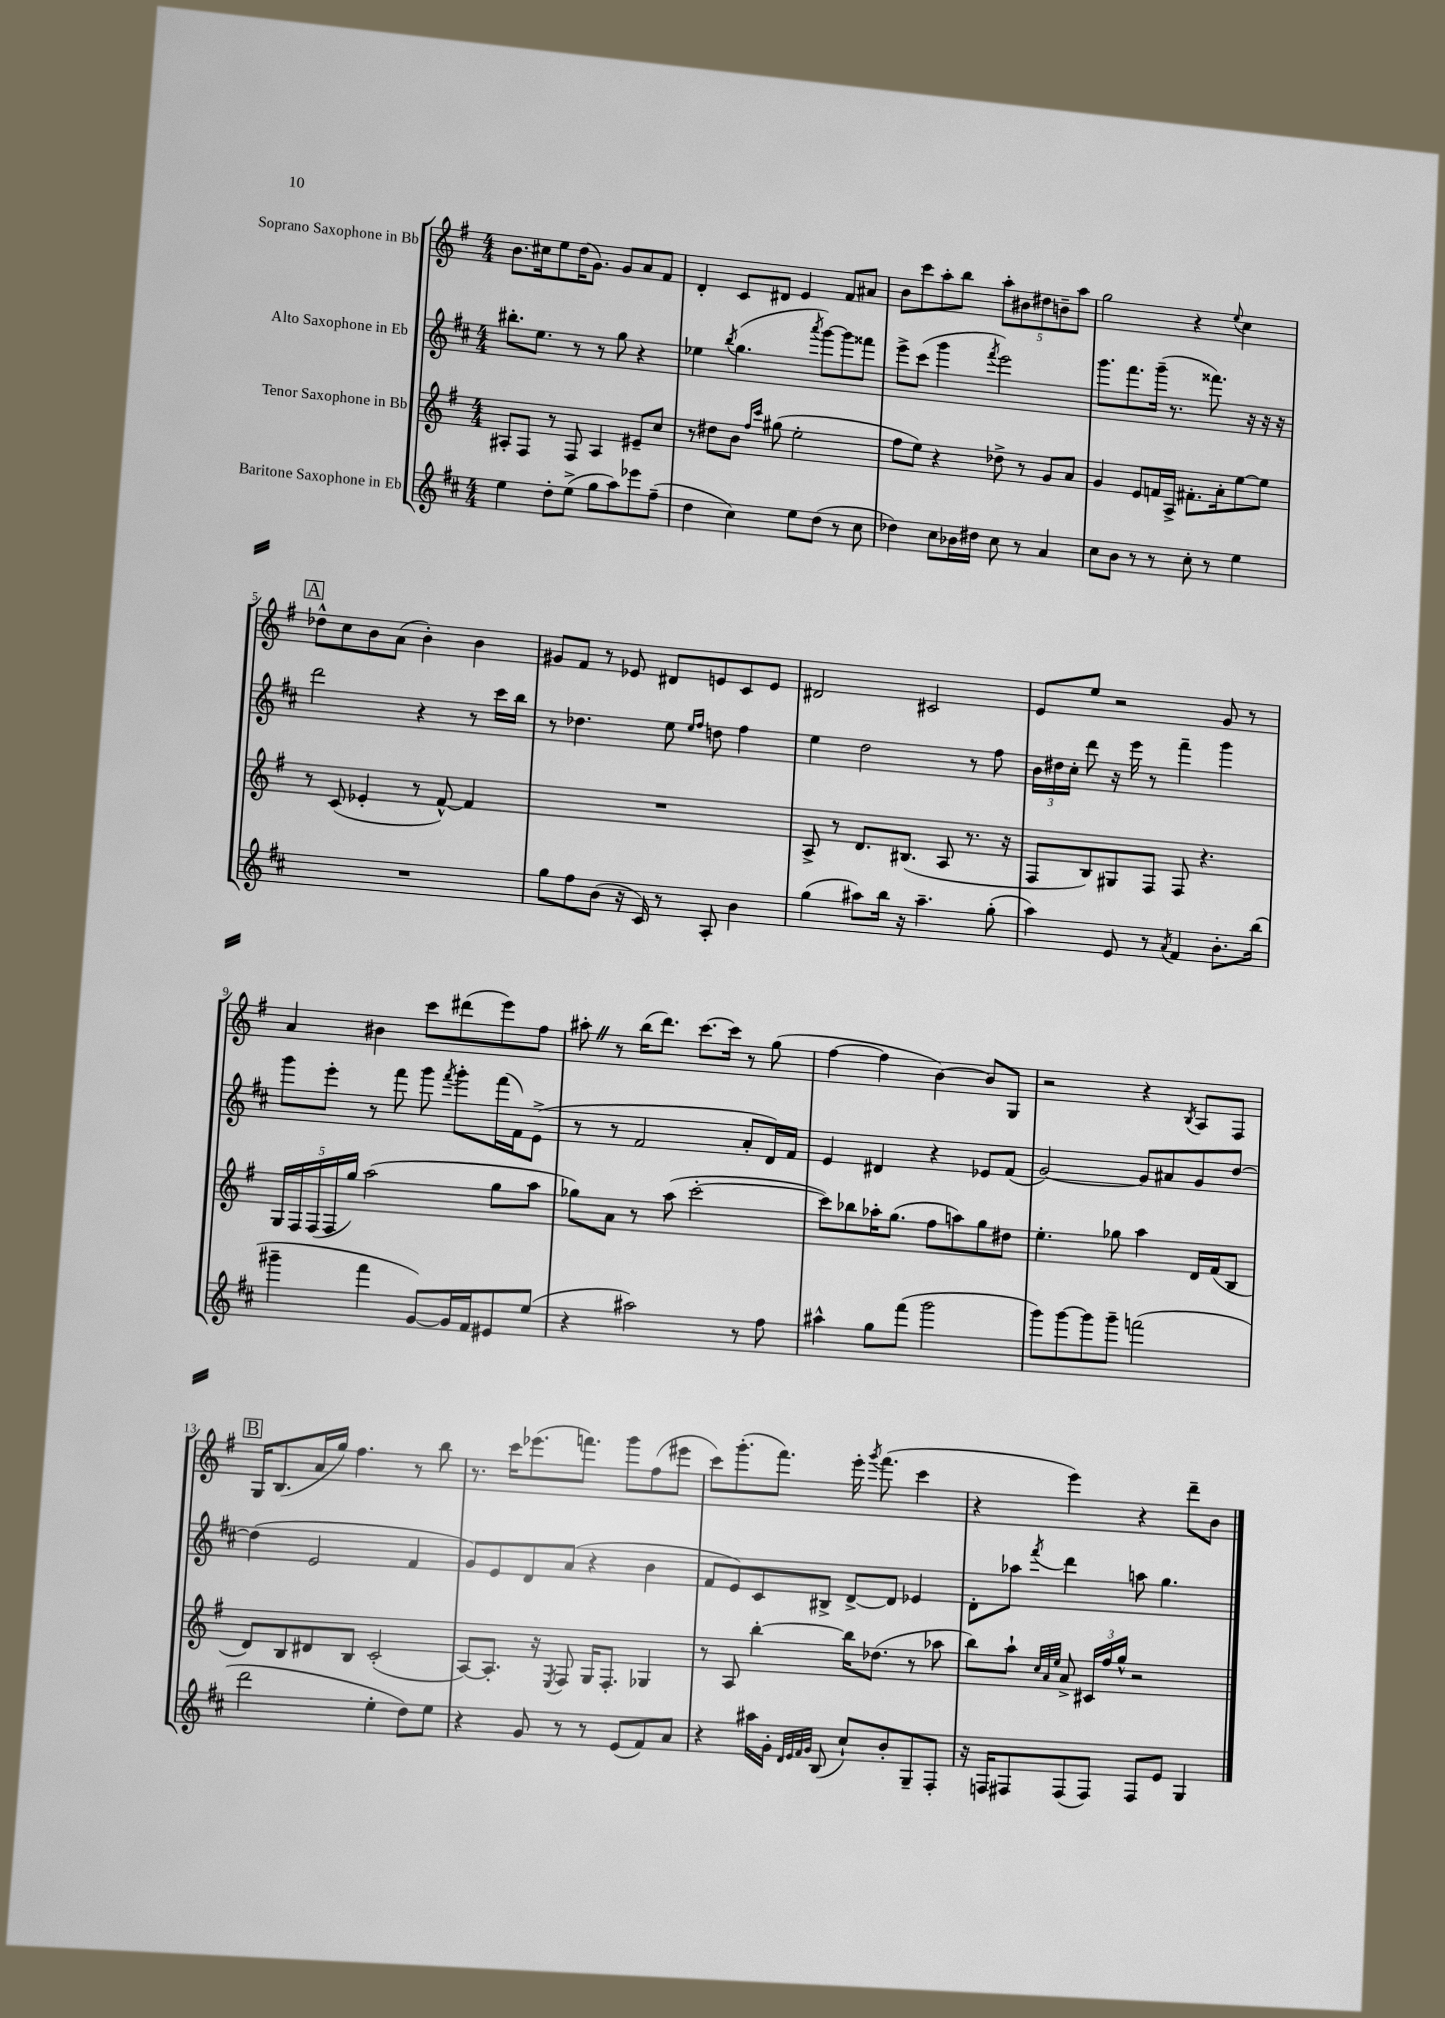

**kern	**kern	**kern	**kern
*staff4	*staff3	*staff2	*staff1
*clefG2	*clefG2	*clefG2	*clefG2
*k[f#c#]	*k[f#]	*k[f#c#]	*k[f#]
*M4/4	*M4/4	*M4/4	*M4/4
4ee	8A#'	8.bb#'	8.b
.	8F#	.	.
.	.	8.ee	16cc#
8dd'	8r	.	8ee
(8ee^	8F#	8r	(16dd
.	.	.	8.g)
8gg	4A#	8r	.
8aa)	.	8gg	8g
8eee-	8e#~	4r	8a
(8ff#~	8cc	.	8f#
=	=	=	=
4dd	8r	4ee-	4d'
.	8dd#	.	.
.	.	8qbb	.
4cc#)	8b	(4.gg	8c
.	16qqff#	.	.
.	16qqccc	.	.
.	(8gg#	.	8d#
8ee	2ee'	.	4e
.	.	8qaaa	.
(8dd	.	[8ggg)	.
8r	.	8ggg]	8f#
8cc#	.	8fff##	8a#
=	=	=	=
4dd-)	8ff#	8eee^	8b
.	8ee)	(8ccc#	8ccc
8cc#	4r	4ggg	8aa'
16b-	.	.	8bb
16dd#	.	.	.
.	.	8qfff#	.
8cc#	8dd-^	2eee)	10aa'
.	.	.	10b#
8r	8r	.	.
.	.	.	10dd#
4a	8g	.	.
.	.	.	10b~
.	8a	.	.
.	.	.	10aa
=	=	=	=
8cc#	4g	8.ggg	2gg
8b	.	.	.
.	.	8.fff#	.
8r	8e	.	.
8r	16f	(16ggg~	.
.	16A^	8.r	.
8cc#'	8.f#'	.	4r
8r	.	8.fff##)	.
.	16a'	.	.
.	.	.	8qqee
4ee	[8ee	.	4cc
.	.	16r	.
.	8ee]	16r	.
.	.	16r	.
=	=	=	=
1r	8r	2ddd	8dd-^^
.	(8c	.	8cc
.	4e-'	.	8b
.	.	.	(8a
.	8r	4r	4b')
.	[8f#^^)	.	.
.	4f#]	8r	4b
.	.	16ccc#	.
.	.	16bb	.
=	=	=	=
8gg	1r	8r	8g#
8ff#	.	4.dd-	8f#
(8b	.	.	8r
16r	.	.	8e-
16c#)	.	.	.
8r	.	8ee	8d#
.	.	16qqee	.
.	.	16qqff#	.
8A'	.	8dd	8e
4b	.	4ff#	8c
.	.	.	8e
=	=	=	=
(4gg	8A^	4ee	2d#
.	8r	.	.
8aa#)	8.d	2dd	.
16bb	.	.	.
16r	(8.B#	.	.
4.aa#~	.	.	2c#
.	8A	.	.
.	8.r	8r	.
(8gg'	.	8ff#	.
.	16r	.	.
=	=	=	=
4aa)	8F#	24b	8e
.	.	24dd#	.
.	.	24cc#'	.
.	8B)	8ddd	8ee
8e	8G#	16r	2r
.	.	16eee	.
8r	8F#	8r	.
8qa	.	.	.
4f#	8F#	4fff#~	.
.	4.r	.	.
8.b'	.	4ggg	8g
.	.	.	8r
(16bb	.	.	.
=	=	=	=
4ggg#~	20G	8ggg	4a
.	20F#	.	.
.	(20F#	.	.
.	.	8eee'	.
.	20F#	.	.
.	20gg)	.	.
4fff#	(2aa	8r	4b#
.	.	8fff#	.
[8g)	.	8ggg	8ccc
.	.	8qfff#	.
16g]	.	8ggg'	(8ddd#
16f#	.	.	.
8e#	8gg	(16fff#	8eee)
.	.	16f#)	.
(8ee	8aa	(8e^	8ff#
=	=	=	=
4r	8gg-)	8r	8aa#'
.	8a	8r	8r
2aa#)	8r	2f#	(16bb
.	.	.	8.ddd)
.	(8aa	.	.
.	[2ccc'	.	[8.ccc
.	.	.	16ccc]
8r	.	8a'	8r
8ff#	.	16d)	(8gg
.	.	16f#	.
=	=	=	=
4aa#^^	8ccc])	4e	[4ff#
.	8bb-	.	.
8gg	16aa-'	4d#	4ff#]
.	(8.gg	.	.
(8fff#	.	.	.
2ggg	8ff#	4r	[4b)
.	8aa)	.	.
.	8gg	8e-	8b]
.	8dd#	(8f#	8G
=	=	=	=
8ggg)	4.ee'	[2g)	2r
[8ggg	.	.	.
8ggg]	.	.	.
8ggg~	8gg-	.	.
(2fff	4aa	8g]	4r
.	.	8a#	.
.	.	.	8qB
.	16d	8g	8A
.	(16f#	.	.
.	8B	[8dd	8F#
=	=	=	=
2ddd	8d)	(4dd]	16G
.	.	.	(8.B
.	8B	.	.
.	8d#	2e	16a
.	.	.	16gg)
.	8B	.	4.ff#
4ee'	(2c'	.	.
8dd)	.	4f#	8r
8ee	.	.	8bb
=	=	=	=
4r	[8A)	8g)	8.r
.	8.A']	8e	.
.	.	.	16ccc
8g	.	8d	(8.eee-
.	16r	.	.
.	8qE	.	.
8r	8F#	(8a	.
.	.	.	8.fff)
8r	16G	4r	.
.	8.F#'	.	.
(8e	.	.	8ggg
8f#)	4G-	4b	(8ff#
8a	.	.	8eee#
=	=	=	=
4r	8r	8f#	8ccc)
.	8A	8e)	(8.ggg'
16aa#	[4bb'	8c#	.
16g'	.	.	8.fff#)
32qqd	.	.	.
32qqe	.	.	.
32qqf#	.	.	.
32qqg	.	.	.
(8B	.	8B#^	.
8cc#`)	16bb]	[8d^	16eee'
.	.	.	8qggg
.	(8.dd-	.	(8.fff#
8b'	.	8d]	.
8G~	8r	4e-	4ccc
8F#'	8aa-	.	.
=	=	=	=
16r	8bb)	8d'	4r
16F	.	.	.
8F#	8aa`	8aa-	.
.	32qqcc	.	.
.	32qqa	.	.
.	32qqee	8qfff#	.
(8F#	8a^	4ddd	4eee)
8F#)	24c#	.	.
.	24ff#	.	.
.	24gg^^	.	.
8F#	2r	8aa	4r
8e	.	4.gg	.
4G	.	.	8ddd~
.	.	.	8b
==	==	==	==
*-	*-	*-	*-
